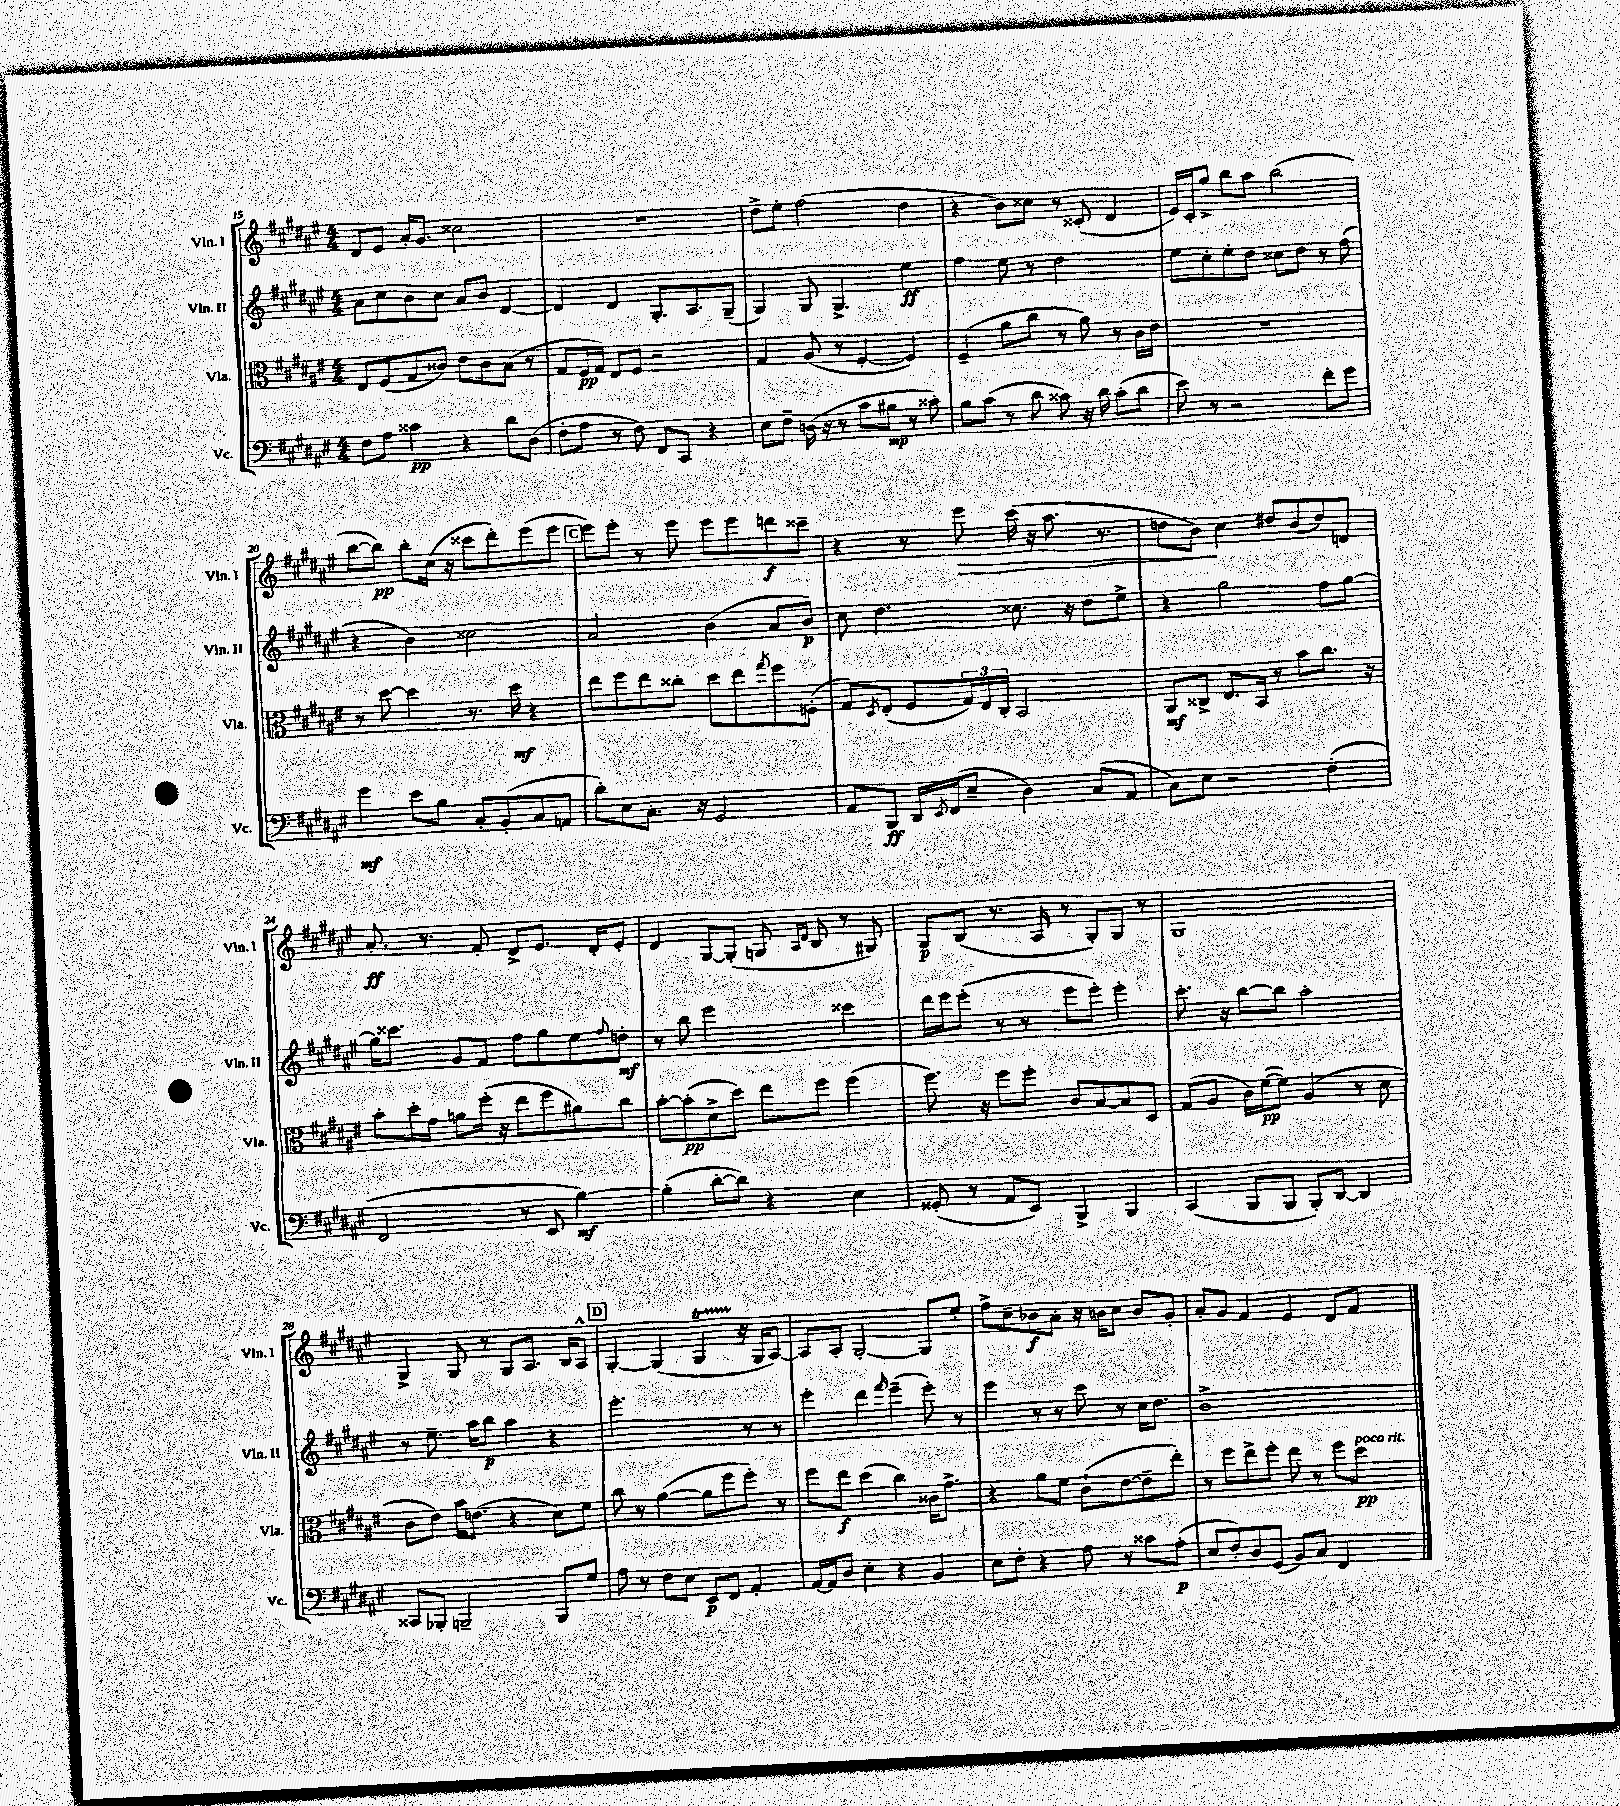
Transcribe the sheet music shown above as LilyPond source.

<<
\new StaffGroup <<
\new Staff = "s0" \with { instrumentName = "Vln. I" shortInstrumentName = "Vln. I" } {
    \clef treble \key fis \major \numericTimeSignature \time 4/4
    dis'8 eis'8 ais'16-. gis'8. cisis''2 |
    R1 |
    dis''8-> eis''8-. fis''2( dis''4 |
    r4 b'8) cisis''8 r8 cisis'8-.( dis'4 |
    eis'16) cis'16-. gis''8-> b''8 ais''8 b''2( |
    b''8~ b''8\pp) b''8-. cis''16( r16 cisis'''8 dis'''8-.) eis'''8( eis'''8 |
    \mark \markup { \box "C" } eis'''8) eis'''8-. r8 eis'''8 eis'''8 eis'''8 d'''8\f cisis'''8-- |
    r4 r8 eis'''8\> cis'''16( r16 ais''8. r8. |
    d''8 b'8\!) cis''4 dis''8 b'8( dis''8) d'8 |
    ais'8.-.\ff r8. fis'8-. dis'8-> eis'8. dis'16-. eis'8-. |
    dis'4 gis8~ gis8-.( g8 \grace { ais16 dis'16 } b8 r8 gis8) |
    gis8\p b8( r8. ais16 r8 gis8-.) gis8 r8 |
    gis1 |
    gis4-> gis8 r8 gis8 ais8. b16 ais8-^ |
    \mark \markup { \box "D" } gis4~-. gis4( gis4\startTrillSpan r16\stopTrillSpan gis16 ais8~) |
    ais8 ais8-. gis2~-. gis8 eis''8-. |
    fis''8-> cis''8-- bes'8\f ais'8-. r16 b'16 cis''8 b'8 gis'8-. |
    ais'8-. gis'8 fis'4 eis'4 dis'8 fis'8 \bar "|." |
}
\new Staff = "s1" \with { instrumentName = "Vln. II" shortInstrumentName = "Vln. II" } {
    \clef treble \key fis \major \numericTimeSignature \time 4/4
    ais'8 cis''8 b'8 cis''8 ais'8 b'8 dis'4~ |
    dis'4 dis'4 gis8.-. ais8. gis8--( |
    gis4) gis8 gis4.-> eis''4\ff |
    fis''4 eis''8 r8 dis''2 |
    eis''8 cis''8-. eis''8-. dis''8 cisis''8 dis''8 r8 fis''8( |
    r4 b'4) cisis''2 |
    \mark \markup { \box "C" } ais'2 b'4( ais'8 b'8\p) |
    cis''8 dis''4. cisis''8. r16 dis''8 eis''8-> |
    r4 gis''2 fis''8 gis''8~ |
    gis''16 cisis'''8. gis'8 fis'8 fis''8 gis''8 eis''8 \appoggiatura { fis''8 } d''8-.\mf |
    r8 b''8 eis'''2 cisis'''4 |
    dis'''16 eis'''16 eis'''8-.( r8 r8 eis'''8 eis'''8-.) eis'''4-. |
    cis'''8.-. r16 b''8~ b''8 ais''2-. |
    r8 eis''8.-- ais''16 b''8\p ais''4 r4 |
    \mark \markup { \box "D" } eis'''2.-. r8 r8 |
    eis'''4-. dis'''4 \grace { fis'''16 } eis'''4--( eis'''8-.) r8 |
    eis'''4 r8 r8 cis'''8 r8 cis''16 dis''8. |
    b'1-> \bar "|." |
}
\new Staff = "s2" \with { instrumentName = "Vla." shortInstrumentName = "Vla." } {
    \clef alto \key fis \major \numericTimeSignature \time 4/4
    eis8 fis8( gis8 cisis'8) eis'8 cisis'8 b8( r8 |
    gis8 fis16\pp gis16) eis8 fis8 r2 |
    gis4 ais8( r8 fis4~-. fis4) |
    fis4--( ais'8 cis''8 r8 ais'8) r8 cis'16 eis'16 |
    R1 |
    r8 dis''8~ dis''4 r8. dis''16\mf r4 |
    \mark \markup { \box "C" } eis''8 fis''8 eis''8 cisis''8-. dis''8 eis''8 \acciaccatura { gis''8 } fis''8 f8-.( |
    gis8) \acciaccatura { dis8 } eis8-.( fis8 \tuplet 3/2 { gis16) eis16 cis16-. } b,2 |
    ais,8\mf cisis8-> eis8. b,16 r8 b'8 cis''8. r16 |
    b'8-. dis''16-. gis'16 a'8 fis''16-.( r16 eis''8 fis''8 ais'8) cis''8 |
    b'8~-. b'8-.\pp( dis'8-> dis''8) eis''8 fis''8 fis''4( |
    fis''8.) r16 fis''8 fis''8-. cis'8 b8~ b8 dis8 |
    gis8( ais8 cis'16) fis'16~\pp( fis'8) ais4( r8 dis'8 |
    cis'8 eis'8) b'16 e'8.( r4 dis'8) fis'8 |
    \mark \markup { \box "D" } cis''8 r8 ais'4~( ais'8 fis''8 fis''8-.) r8 |
    fis''8 eis''8\f dis''4( cis''4) cisis'16 gis'8.-> |
    r4 ais'8 fis'8 cis'8-!( eis'8~ eis'8-- eis''8-.) |
    r8 fis''8 eis''8-> fis''8-. eis''8 r8 fis''8 dis''8\pp^\markup { \italic "poco rit." } \bar "|." |
}
\new Staff = "s3" \with { instrumentName = "Vc." shortInstrumentName = "Vc." } {
    \clef bass \key fis \major \numericTimeSignature \time 4/4
    fis8 ais8 cisis'4\pp r4 dis'8 dis8( |
    fis8-. ais8 r8 fis8) fis,8 cis,8 r4 |
    eis8 fis8-- d16( r16 r8 cis'8 bis8\mp r8 cisis'8-.) |
    b8 cis'8( r8 dis'8 cisis'8) r16 dis'16 cisis'8-.( dis'8 |
    eis'8) r8 r2 fis'8-. gis'8 |
    gis'4\mf eis'8 b8 cis8-. b,8-.( cis8 a,8 |
    \mark \markup { \box "C" } dis'8-.) eis8 cis8.-. r16 gis,2 |
    ais,8 b,,8\ff dis,16 \acciaccatura { eis,8 } fis,16( eis8-- dis4) cis8( ais,8 |
    cis8) eis8 r2 fis4-.( |
    fis,2 r8 eis,8 b4~\mf) |
    b4-.( dis'8~-. dis'8) r4 eis4 |
    gisis,8-.( r8 ais,8 eis,8) b,,4-> b,,4 |
    cis,4( b,,8 b,,8 b,,8-.) dis,8~ dis,4 |
    cisis,8 bes,,8-. b,,2-- b,,8 gis8 |
    \mark \markup { \box "D" } ais8 r8 fis8 eis8 eis,8\p fis,8 ais,4-. |
    ais,16~ ais,16 dis8 eis4-. r4 b,4 |
    eis8 fis8-. r4 ais8 r8 cisis'8 ais8-.\p( |
    eis8 fis8-.) dis8 gis,8( b,8) cis8 fis,4 \bar "|." |
}
>>
>>
\layout { \context { \Score currentBarNumber = #15 } }
